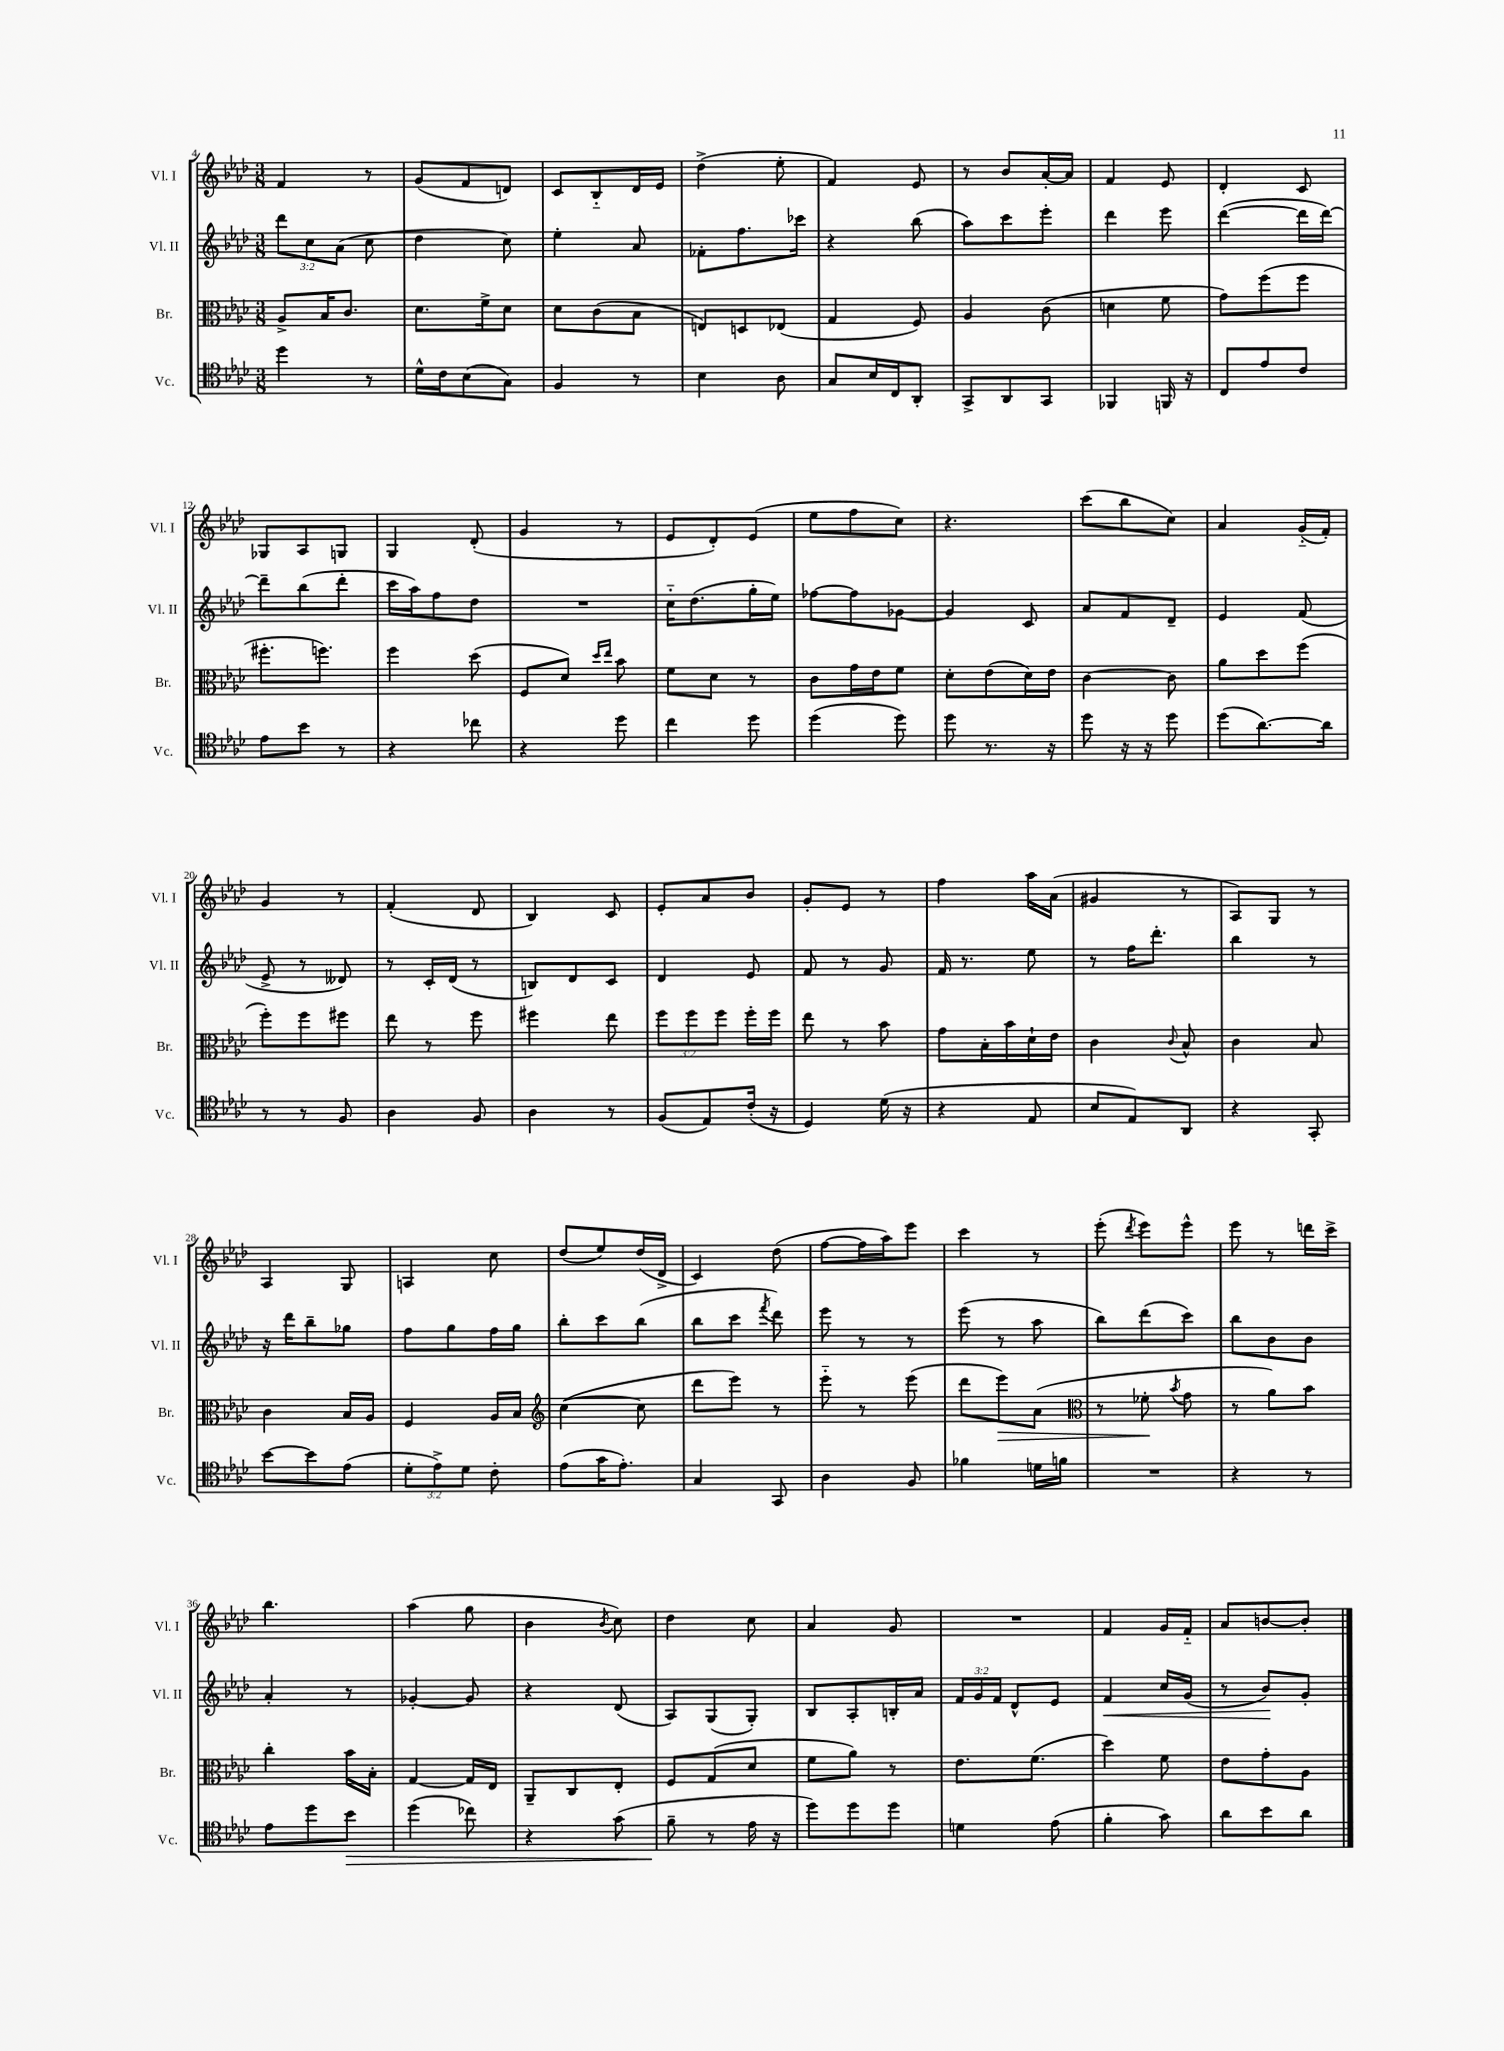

**kern	**dynam	**kern	**dynam	**kern	**dynam	**kern
*part4	*part4	*part3	*part3	*part2	*part2	*part1
*staff4	*staff4	*staff3	*staff3	*staff2	*staff2	*staff1
*I"Vc.	*	*I"Br.	*	*I"Vl. II	*	*I"Vl. I
*I'Vc.	*	*I'Br.	*	*I'Vl. II	*	*I'Vl. I
*clefC4	*	*clefC3	*	*clefG2	*	*clefG2
*k[b-e-a-d-]	*	*k[b-e-a-d-]	*	*k[b-e-a-d-]	*	*k[b-e-a-d-]
*M3/8	*	*M3/8	*	*M3/8	*	*M3/8
=4	=4	=4	=4	=4	=4	=4
4dd-\	.	8A-^/L	.	12ddd-\L	.	4f/
.	.	.	.	12cc\	.	.
.	.	16B-/K	.	.	.	.
.	.	.	.	(12a-\J	.	.
.	.	8.c/J	.	.	.	.
8r	.	.	.	8cc\	.	8r
=5	=5	=5	=5	=5	=5	=5
16d-^^\LL	.	8.d-\L	.	4dd-\	.	(8g/L
16c\J	.	.	.	.	.	.
(8B-\	.	.	.	.	.	8f/
.	.	16f^\k	.	.	.	.
8G\J)	.	8d-\J	.	8cc\)	.	8dn/J)
=6	=6	=6	=6	=6	=6	=6
4F/	.	8d-\L	.	4ee-'\	.	8c/L
.	.	(8c\	.	.	.	8B-/
8r	.	8B-\J	.	8a-/	.	16d-/L
.	.	.	.	.	.	16e-/JJ
=7	=7	=7	=7	=7	=7	=7
4B-\	.	8En/L)	.	8f-X'\L	.	(4dd-^\
.	.	8Dn/	.	8.ff\	.	.
8A-\	.	(8E-X/J	.	.	.	8ee-'\
.	.	.	.	16ccc-X\Jk	.	.
=8	=8	=8	=8	=8	=8	=8
8G/L	.	4G/	.	4r	.	4f/)
16B-/L	.	.	.	.	.	.
16C/J	.	.	.	.	.	.
8AA-'/J	.	8F/)	.	(8bb-\	.	8e-/
=9	=9	=9	=9	=9	=9	=9
8GG^/L	.	4A-/	.	8aa-\L)	.	8r
8AA-/	.	.	.	8ccc\	.	8b-/L
8GG/J	.	(8c\	.	8eee-'\J	.	[16a-'/L
.	.	.	.	.	.	16a-/JJ]
=10	=10	=10	=10	=10	=10	=10
4FF-X/	.	4dn\	.	4ddd-\	.	4f/
16FFn/	.	8f\	.	8eee-\	.	8e-/
16r	.	.	.	.	.	.
=11	=11	=11	=11	=11	=11	=11
8C/L	.	8g\L)	.	([4ddd-\	.	4d-'/
8e-/	.	(8ff\	.	.	.	.
8c/J	.	8ff\J	.	16ddd-\LL]	.	8c/
.	.	.	.	[16ddd-\JJ)	.	.
!!LO:LB:g=z
=12	=12	=12	=12	=12	=12	=12
8e-\L	.	8.ff#X'\L	.	8ddd-~\L]	.	8G-X/L
8b-\J	.	.	.	(8bb-\	.	8A-/
.	.	8.ffn\J)	.	.	.	.
8r	.	.	.	8ddd-'\J	.	8Gn/J
=13	=13	=13	=13	=13	=13	=13
4r	.	4ff\	.	16ccc\LL	.	4G/
.	.	.	.	16aa-\J)	.	.
.	.	.	.	8ff\	.	.
8cc-X\	.	(8dd-\	.	8dd-\J	.	(8d-'/
=14	=14	=14	=14	=14	=14	=14
4r	.	8F/L	.	4.r	.	4g/
.	.	8d-/J)	.	.	.	.
.	.	16qqdd-/LL	.	.	.	.
.	.	16qqee-/JJ	.	.	.	.
8dd-\	.	8b-\	.	.	.	8r
=15	=15	=15	=15	=15	=15	=15
4cc\	.	8f\L	.	16cc\KL	.	8e-/L
.	.	.	.	(8.dd-\	.	.
.	.	8d-\J	.	.	.	8d-'/)
8dd-\	.	8r	.	16gg'\L	.	(8e-/J
.	.	.	.	16ee-\JJ)	.	.
=16	=16	=16	=16	=16	=16	=16
(4dd-\	.	8c\L	.	[8ff-X\L	.	8ee-\L
.	.	16g\L	.	8ff-\]	.	8ff\
.	.	16e-\J	.	.	.	.
8dd-\)	.	8f\J	.	[8g-X\J	.	8cc\J)
=17	=17	=17	=17	=17	=17	=17
8dd-\	.	8d-'\L	.	4g-/]	.	4.r
8.r	.	(8e-\	.	.	.	.
.	.	16d-\L)	.	8c/	.	.
16r	.	16e-\JJ	.	.	.	.
=18	=18	=18	=18	=18	=18	=18
8dd-\	.	[4c\	.	8a-/L	.	(8ccc\L
16r	.	.	.	8f/	.	8bb-\
16r	.	.	.	.	.	.
8dd-\	.	8c\]	.	8d-~/J	.	8cc\J)
=19	=19	=19	=19	=19	=19	=19
(8dd-\L	.	8a-\L	.	4e-/	.	4a-/
[8.a-\)	.	8dd-\	.	.	.	.
.	.	(8ff\J	.	(8f/	.	(16g/LL
16a-\Jk]	.	.	.	.	.	16f'/JJ)
!!LO:LB:g=z
=20	=20	=20	=20	=20	=20	=20
8r	.	8ff'\L)	.	8e-^/	.	4g/
8r	.	8ff\	.	8r	.	.
8F/	.	8ff#X\J	.	8d--X/)	.	8r
=21	=21	=21	=21	=21	=21	=21
4A-\	.	8ee-\	.	8r	.	(4f'/
.	.	8r	.	16c'/LL	.	.
.	.	.	.	(16d-/JJ	.	.
8F/	.	8ff\	.	8r	.	8d-/
=22	=22	=22	=22	=22	=22	=22
4A-\	.	4ff#X\	.	8Bn/L)	.	4B-/)
.	.	.	.	8d-/	.	.
8r	.	8ee-\	.	8c/J	.	8c/
=23	=23	=23	=23	=23	=23	=23
(8F/L	.	12ff\L	.	4d-/	.	8e-'/L
.	.	12ff\	.	.	.	.
8E-/)	.	.	.	.	.	8a-/
.	.	12ff\J	.	.	.	.
(16c'/Jk	.	16ff'\LL	.	8e-/	.	8b-/J
16r	.	16ff\JJ	.	.	.	.
=24	=24	=24	=24	=24	=24	=24
4D-/)	.	8ee-\	.	8f/	.	8g'/L
.	.	8r	.	8r	.	8e-/J
(16d-\	.	8b-\	.	8g/	.	8r
16r	.	.	.	.	.	.
=25	=25	=25	=25	=25	=25	=25
4r	.	8g\L	.	16f/	.	4ff\
.	.	.	.	8.r	.	.
.	.	16B-'\L	.	.	.	.
.	.	16b-\	.	.	.	.
8E-/	.	16d-`\	.	8ee-\	.	16aa-\LL
.	.	16e-\JJ	.	.	.	(16a-\JJ
=26	=26	=26	=26	=26	=26	=26
8B-/L	.	4c\	.	8r	.	4g#X/
8E-/)	.	.	.	16ff\KL	.	.
.	.	.	.	8.ddd-'\J	.	.
.	.	8qqc/	.	.	.	.
8AA-/J	.	8B-^^/	.	.	.	8r
=27	=27	=27	=27	=27	=27	=27
4r	.	4c\	.	4bb-\	.	8A-/L)
.	.	.	.	.	.	8G/J
8GG'/	.	8B-/	.	8r	.	8r
!!LO:LB:g=z
=28	=28	=28	=28	=28	=28	=28
[8b-\L	.	4c\	.	16r	.	4A-/
.	.	.	.	16ddd-\KL	.	.
8b-\]	.	.	.	8bb-~\	.	.
(8e-\J	.	16B-/LL	.	8gg-X\J	.	8G/
.	.	16A-/JJ	.	.	.	.
=29	=29	=29	=29	=29	=29	=29
12d-'\L	.	4F/	.	8ff\L	.	4An/
12e-^\)	.	.	.	.	.	.
.	.	.	.	8gg\	.	.
12d-\J	.	.	.	.	.	.
8c'\	.	16A-/LL	.	16ff\L	.	8cc\
.	.	16B-/JJ	.	16gg\JJ	.	.
=30	=30	=30	=30	=30	=30	=30
*	*	*clefG2	*	*	*	*
(8e-\L	.	([4cc\	.	8bb-'\L	.	(8dd-/L
16g\K	.	.	.	8ccc\	.	8ee-/)
8.e-'\J)	.	.	.	.	.	.
.	.	8cc\]	.	(8bb-\J	.	(16dd-/L
.	.	.	.	.	.	16d-^/JJ
=31	=31	=31	=31	=31	=31	=31
4G/	.	8ddd-\L	.	8bb-\L	.	4c/)
.	.	8eee-\J)	.	8ccc\J	.	.
.	.	.	.	8qfff/	.	.
8GG/	.	8r	.	8ddd-\)	.	(8dd-\
=32	=32	=32	=32	=32	=32	=32
4A-\	.	8eee-\	.	8eee-\	.	[8ff\L
.	.	8r	.	8r	.	16ff\L]
.	.	.	.	.	.	16aa-\J)
8F/	.	(8eee-\	.	8r	.	8eee-\J
=33	=33	=33	=33	=33	=33	=33
4f-X\	.	8ddd-\L	.	(8eee-\	.	4ccc\
!	!	!	!LO:HP:b	!	!	!
.	.	8eee-\)	>	8r	.	.
16dn\LL	.	(8a-\J	.	8aa-\	.	8r
16fn\JJ	.	.	.	.	.	.
=34	=34	=34	=34	=34	=34	=34
*	*	*clefC3	*	*	*	*
4.r	.	8r	.	8bb-\L)	.	(8eee-'\
.	.	.	.	.	.	8qddd-/
.	.	8f-X'\	.	(8ddd-\	.	8eee-\L)
.	.	8qb-/	.	.	.	.
.	.	8g\	]	8ccc\J)	.	8eee-^^\J
=35	=35	=35	=35	=35	=35	=35
4r	.	8r	.	8bb-\L	.	8eee-\
.	.	8a-\L)	.	8b-\	.	8r
8r	.	8b-\J	.	8b-\J	.	16dddn\LL
.	.	.	.	.	.	16ccc^\JJ
!!LO:LB:g=z
=36	=36	=36	=36	=36	=36	=36
8e-\L	.	4cc'\	.	4a-'/	.	4.bb-\
8dd-\	.	.	.	.	.	.
!	!LO:HP:b	!	!	!	!	!
8b-\J	>	16b-\LL	.	8r	.	.
.	.	16B-'\JJ	.	.	.	.
=37	=37	=37	=37	=37	=37	=37
(4dd-\	.	[4G/	.	[4g-X'/	.	(4aa-\
8cc-X\)	.	16G/LL]	.	8g-/]	.	8gg\
.	.	16E-/JJ	.	.	.	.
=38	=38	=38	=38	=38	=38	=38
4r	.	8AA-~/L	.	4r	.	4b-\
.	.	8C/	.	.	.	.
.	.	.	.	.	.	8qb-/
(8g\	.	8E-'/J	.	(8d-/	.	8cc\)
=39	=39	=39	=39	=39	=39	=39
8f~\	.	8F/L	.	8A-/L)	.	4dd-\
8r	]	(8G/	.	(8G/	.	.
16e-\	.	8d-/J	.	8G'/J)	.	8cc\
16r	.	.	.	.	.	.
=40	=40	=40	=40	=40	=40	=40
8dd-\L)	.	8f\L	.	8B-/L	.	4a-/
8dd-\	.	8a-\J)	.	8A-'/	.	.
8dd-\J	.	8r	.	16Bn'/L	.	8g/
.	.	.	.	16a-/JJ	.	.
=41	=41	=41	=41	=41	=41	=41
4dn\	.	8.e-\L	.	24f/LL	.	4.r
.	.	.	.	24g/	.	.
.	.	.	.	24f/JJ	.	.
.	.	.	.	8d-^^/L	.	.
.	.	(8.f\J	.	.	.	.
(8e-\	.	.	.	8e-/J	.	.
=42	=42	=42	=42	=42	=42	=42
!	!	!	!	!	!LO:HP:b	!
4f'\	.	4dd-\)	.	4f/	<	4f/
8g\)	.	8f\	.	16cc/LL	.	16g/LL
.	.	.	.	(16g/JJ	.	16f/JJ
=43	=43	=43	=43	=43	=43	=43
8a-\L	.	8e-\L	.	8r	.	8a-/L
8b-\	.	8g'\	.	8b-/L)	.	[8bn/
8a-\J	.	8A-\J	.	8g'/J	[	8b'/J]
==	==	==	==	==	==	==
*-	*-	*-	*-	*-	*-	*-
